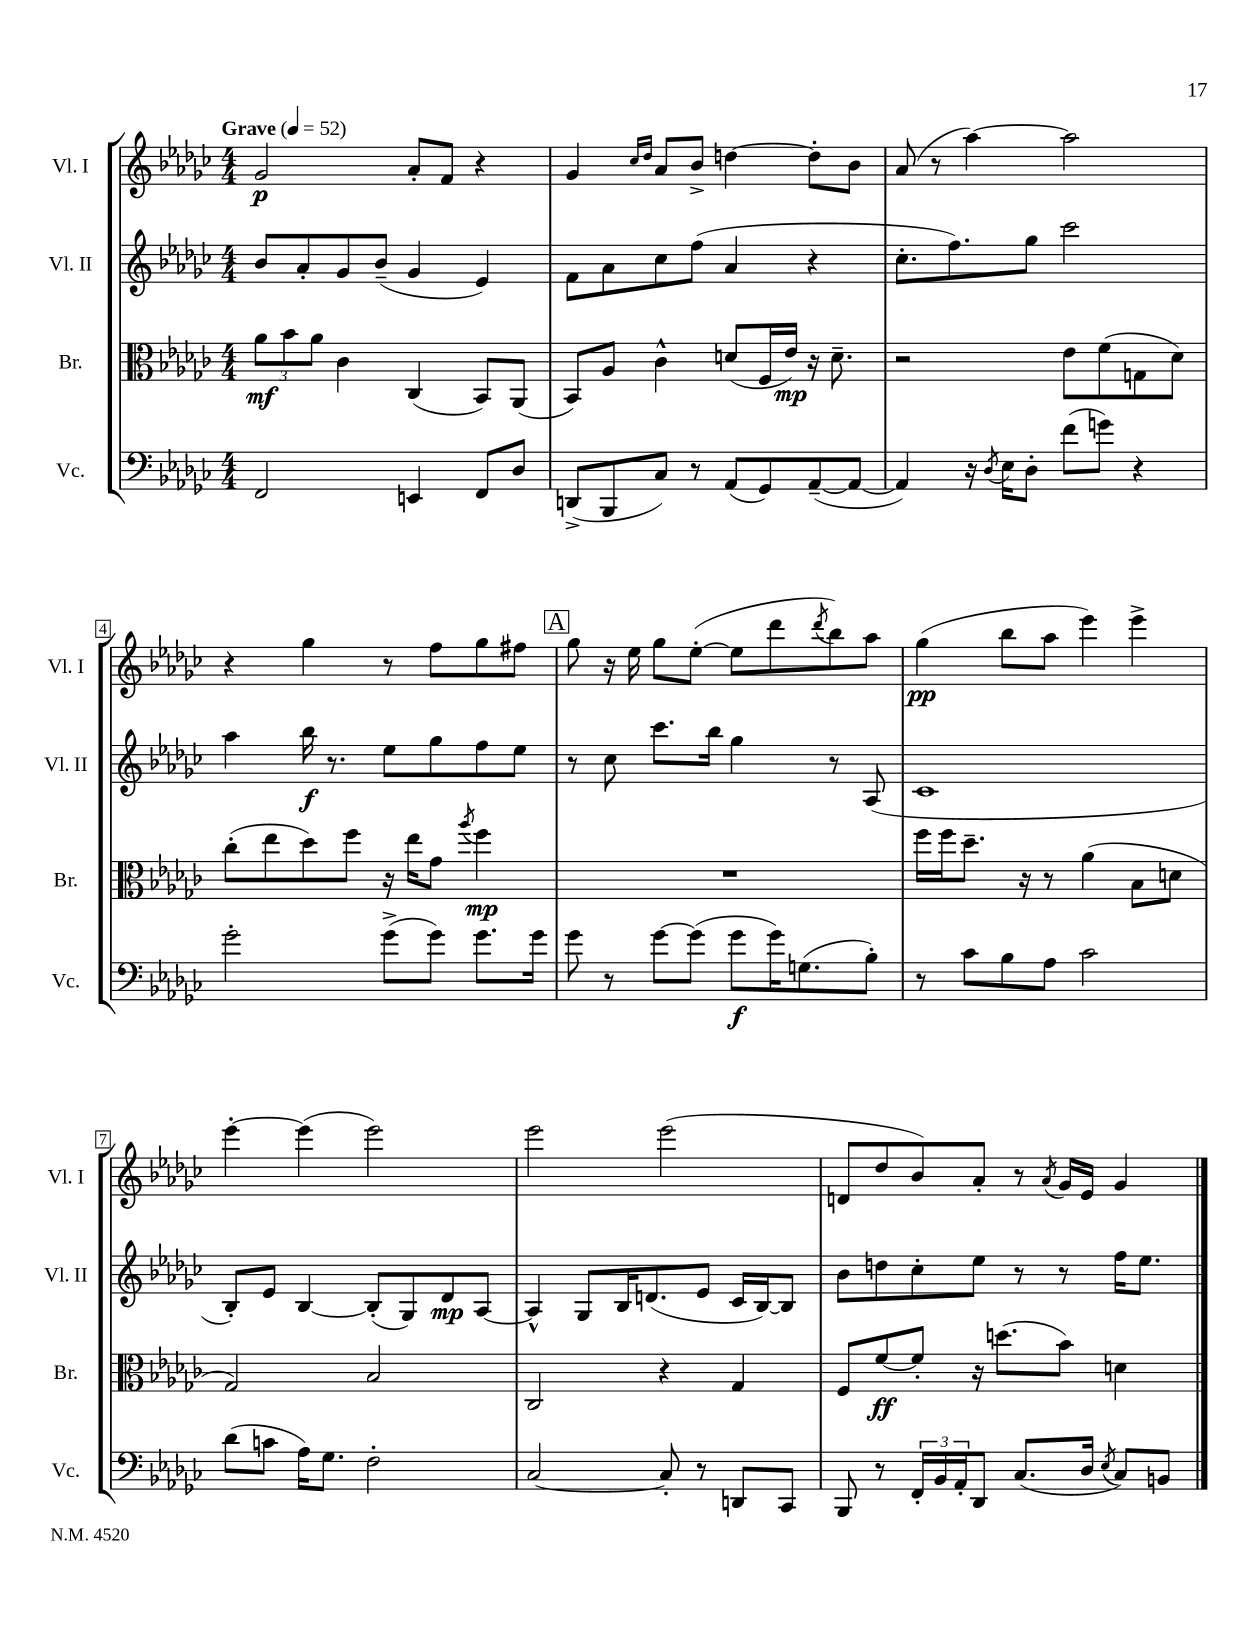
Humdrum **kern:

**kern	**kern	**kern	**kern
*staff4	*staff3	*staff2	*staff1
*clefF4	*clefC3	*clefG2	*clefG2
*k[b-e-a-d-g-c-]	*k[b-e-a-d-g-c-]	*k[b-e-a-d-g-c-]	*k[b-e-a-d-g-c-]
*M4/4	*M4/4	*M4/4	*M4/4
*MM52	*MM52	*MM52	*MM52
2FF/	12a-\L	8b-/L	2g-/
.	12b-\	.	.
.	.	8a-'/	.
.	12a-\J	.	.
.	4c-\	8g-/	.
.	.	(8b-~/J	.
4EE/	(4C-/	4g-/	8a-'/L
.	.	.	8f/J
8FF/L	8BB-/L)	4e-/)	4r
8D-/J	(8AA-/J	.	.
=	=	=	=
(8DD^/L	8BB-/L)	8f\L	4g-/
8BBB-/	8A-/J	8a-\	.
.	.	.	16qqcc-/LL
.	.	.	16qqdd-/JJ
8C-/J)	4c-^^\	8cc-\	8a-/L
8r	.	(8ff\J	8b-^/J
(8AA-/L	(8d/L	4a-/	[4dd\
8GG-/)	16F/L	.	.
.	16e-/JJ)	.	.
([8AA-~/	16r	4r	8dd'\]L
.	8.d~\	.	.
8AA-/_J	.	.	8b-\J
=	=	=	=
4AA-/])	2r	8.cc-'\L	(8a-/
.	.	.	8r
.	.	8.ff\)	.
16r	.	.	[4aa-\)
8qD-/	.	.	.
16E-\LK	.	.	.
8D-'\J	.	8gg-\J	.
(8f\L	8e-\L	2ccc-\	2aa-\]
8g\J)	(8f\	.	.
4r	8G\	.	.
.	8d-\J)	.	.
=	=	=	=
2g-'\	(8cc-'\L	4aa-\	4r
.	8ee-\	.	.
.	8dd-\)	16bb-\	4gg-\
.	.	8.r	.
.	8ff\J	.	.
(8g-^\L	16r	8ee-\L	8r
.	16ee-\LK	.	.
8g-\J)	8g-\J	8gg-\	8ff\L
.	8qaa-/	.	.
8.g-\L	4ff\	8ff\	8gg-\
.	.	8ee-\J	8ff#\J
16g-\Jk	.	.	.
=	=	=	=
8g-\	1r	8r	8gg-\
8r	.	8cc-\	16r
.	.	.	16ee-\
[8g-\L	.	8.ccc-\L	8gg-\L
(8g-\]J	.	.	([8ee-'\J
.	.	16bb-\Jk	.
8g-\L	.	4gg-\	8ee-\]L
16g-\K)	.	.	8ddd-\
(8.G\	.	.	.
.	.	.	8qddd-/
.	.	8r	8bb-\)
8B-'\J)	.	(8A-/	8aa-\J
=	=	=	=
8r	16ff\LL	1c-	(4gg-\
.	16ff\J	.	.
8c-\L	8.dd-~\J	.	.
8B-\	.	.	8bb-\L
.	16r	.	.
8A-\J	8r	.	8aa-\J
2c-\	(4a-\	.	4eee-\)
.	8B-\L	.	4eee-^\
.	8d\J	.	.
=	=	=	=
(8d-\L	2G-/)	8B-'/L)	[4eee-'\
8c\J	.	8e-/J	.
16A-\LK)	.	[4B-/	(4eee-\]
8.G-\J	.	.	.
2F'\	2B-/	(8B-'/]L	2eee-\)
.	.	8G-/)	.
.	.	8d-/	.
.	.	[8A-/J	.
=	=	=	=
[2C-/	2C-/	4A-^^/]	2eee-\
.	.	8G-/L	.
.	.	16B-/K	.
.	.	(8.d/	.
8C-'/]	4r	.	(2eee-\
8r	.	8e-/J	.
8DD/L	4G-/	16c-/LL	.
.	.	[16B-/J)	.
8CC-/J	.	8B-/]J	.
=	=	=	=
8BBB-/	8F/L	8b-\L	8d/L
8r	[8f/	8dd\	8dd-/
24FF'/LL	8f'/]J	8cc-'\	8b-/)
24BB-/	.	.	.
24AA-'/J	.	.	.
8DD-/J	16r	8ee-\J	8a-'/J
.	(8.dd\L	.	.
(8.C-/L	.	8r	8r
.	.	.	8qa-/
.	8b-\J)	8r	16g-/LL
16D-/Jk	.	.	16e-/JJ
8qE-/	.	.	.
8C-/L)	4d\	16ff\LK	4g-/
.	.	8.ee-\J	.
8BB/J	.	.	.
==	==	==	==
*-	*-	*-	*-
